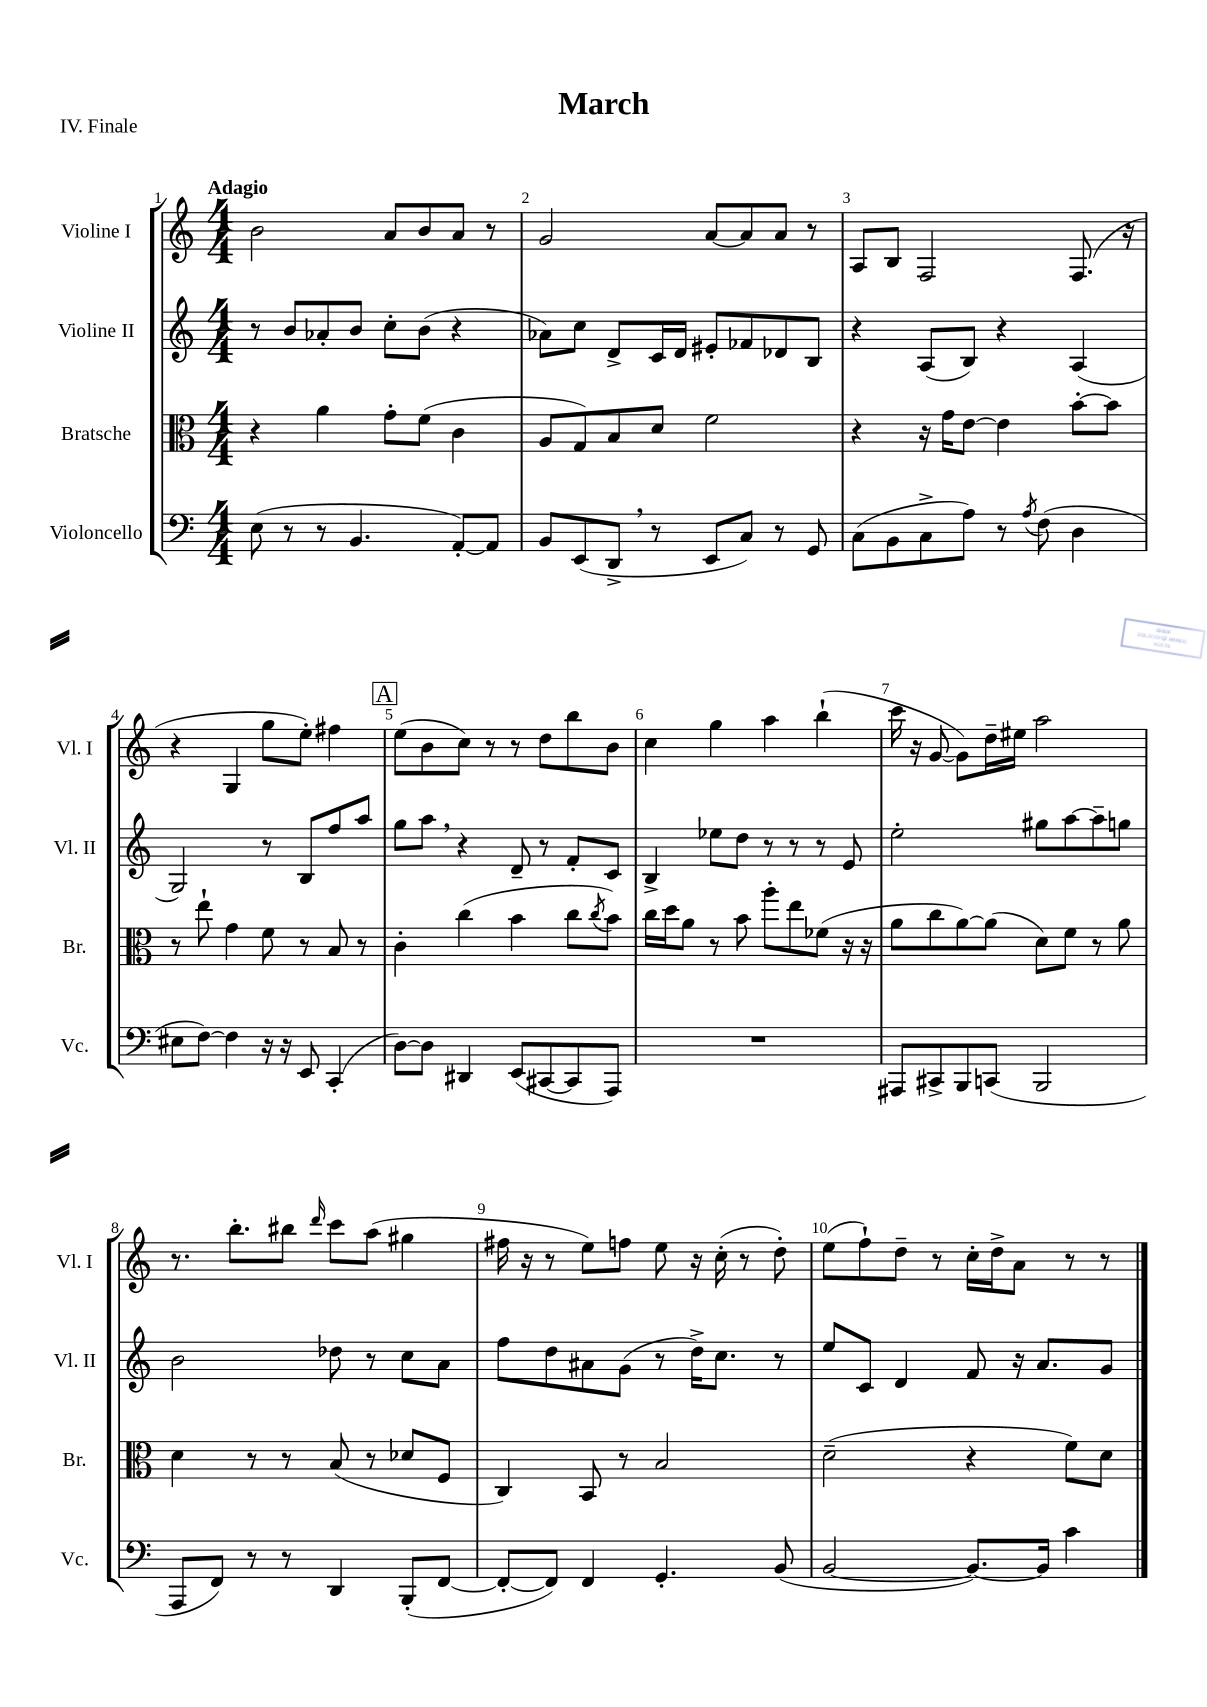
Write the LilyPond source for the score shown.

\header { title = "March" piece = "IV. Finale" }
<<
\new StaffGroup <<
\new Staff = "s0" \with { instrumentName = "Violine I" shortInstrumentName = "Vl. I" } {
    \clef treble \key c \major \numericTimeSignature \time 4/4 \tempo "Adagio"
    b'2 a'8 b'8 a'8 r8 |
    g'2 a'8~ a'8 a'8 r8 |
    a8 b8 f2 f8.( r16 |
    r4 g4 g''8 e''8-.) fis''4 |
    \mark \markup { \box "A" } e''8( b'8 c''8) r8 r8 d''8 b''8 b'8 |
    c''4 g''4 a''4 b''4-!( |
    c'''16 r16 g'8~ g'8) d''16-- eis''16 a''2 |
    r8. b''8.-. bis''8 \grace { d'''16 } c'''8 a''8( gis''4 |
    fis''16 r16 r8 e''8) f''8 e''8 r16 c''16-.( r8 d''8-.) |
    e''8( f''8-!) d''8-- r8 c''16-. d''16-> a'8 r8 r8 \bar "|." |
}
\new Staff = "s1" \with { instrumentName = "Violine II" shortInstrumentName = "Vl. II" } {
    \clef treble \key c \major \numericTimeSignature \time 4/4
    r8 b'8 aes'8-. b'8 c''8-. b'8( r4 |
    aes'8) c''8 d'8-> c'16 d'16 eis'8-. fes'8 des'8 b8 |
    r4 a8( b8) r4 a4( |
    g2) r8 b8 f''8 a''8 |
    \mark \markup { \box "A" } g''8 a''8 \breathe r4 d'8-- r8 f'8-. c'8 |
    b4-> ees''8 d''8 r8 r8 r8 e'8 |
    e''2-. gis''8 a''8~ a''8-- g''8 |
    b'2 des''8 r8 c''8 a'8 |
    f''8 d''8 ais'8 g'8( r8 d''16->) c''8. r8 |
    e''8 c'8 d'4 f'8 r16 a'8. g'8 \bar "|." |
}
\new Staff = "s2" \with { instrumentName = "Bratsche" shortInstrumentName = "Br." } {
    \clef alto \key c \major \numericTimeSignature \time 4/4
    r4 a'4 g'8-. f'8( c'4 |
    a8 g8) b8 d'8 f'2 |
    r4 r16 g'16 e'8~ e'4 b'8~-. b'8 |
    r8 e''8-! g'4 f'8 r8 b8 r8 |
    \mark \markup { \box "A" } c'4-. c''4( b'4 c''8 \acciaccatura { c''8 } b'8) |
    c''16 d''16 a'8 r8 b'8 a''8-. e''8 fes'8( r16 r16 |
    a'8 c''8 a'8~) a'8( d'8) f'8 r8 a'8 |
    d'4 r8 r8 b8( r8 des'8 f8 |
    c4) b,8 r8 b2 |
    d'2--( r4 f'8) d'8 \bar "|." |
}
\new Staff = "s3" \with { instrumentName = "Violoncello" shortInstrumentName = "Vc." } {
    \clef bass \key c \major \numericTimeSignature \time 4/4
    e8( r8 r8 b,4. a,8~-.) a,8 |
    b,8 e,8( d,8-> \breathe r8 e,8 c8) r8 g,8 |
    c8( b,8 c8-> a8) r8 \acciaccatura { a8 } f8( d4 |
    eis8 f8~) f4 r16 r16 e,8 c,4-.( |
    \mark \markup { \box "A" } d8~) d8 dis,4 e,8( cis,8~ cis,8 a,,8) |
    R1 |
    ais,,8 cis,8-> b,,8 c,8( b,,2 |
    a,,8 f,8) r8 r8 d,4 b,,8-.( f,8~ |
    f,8~-. f,8) f,4 g,4.-. b,8( |
    b,2~ b,8.~) b,16 c'4 \bar "|." |
}
>>
>>
\layout { \context { \Score \override BarNumber.break-visibility = ##(#f #t #t) barNumberVisibility = #all-bar-numbers-visible } }
